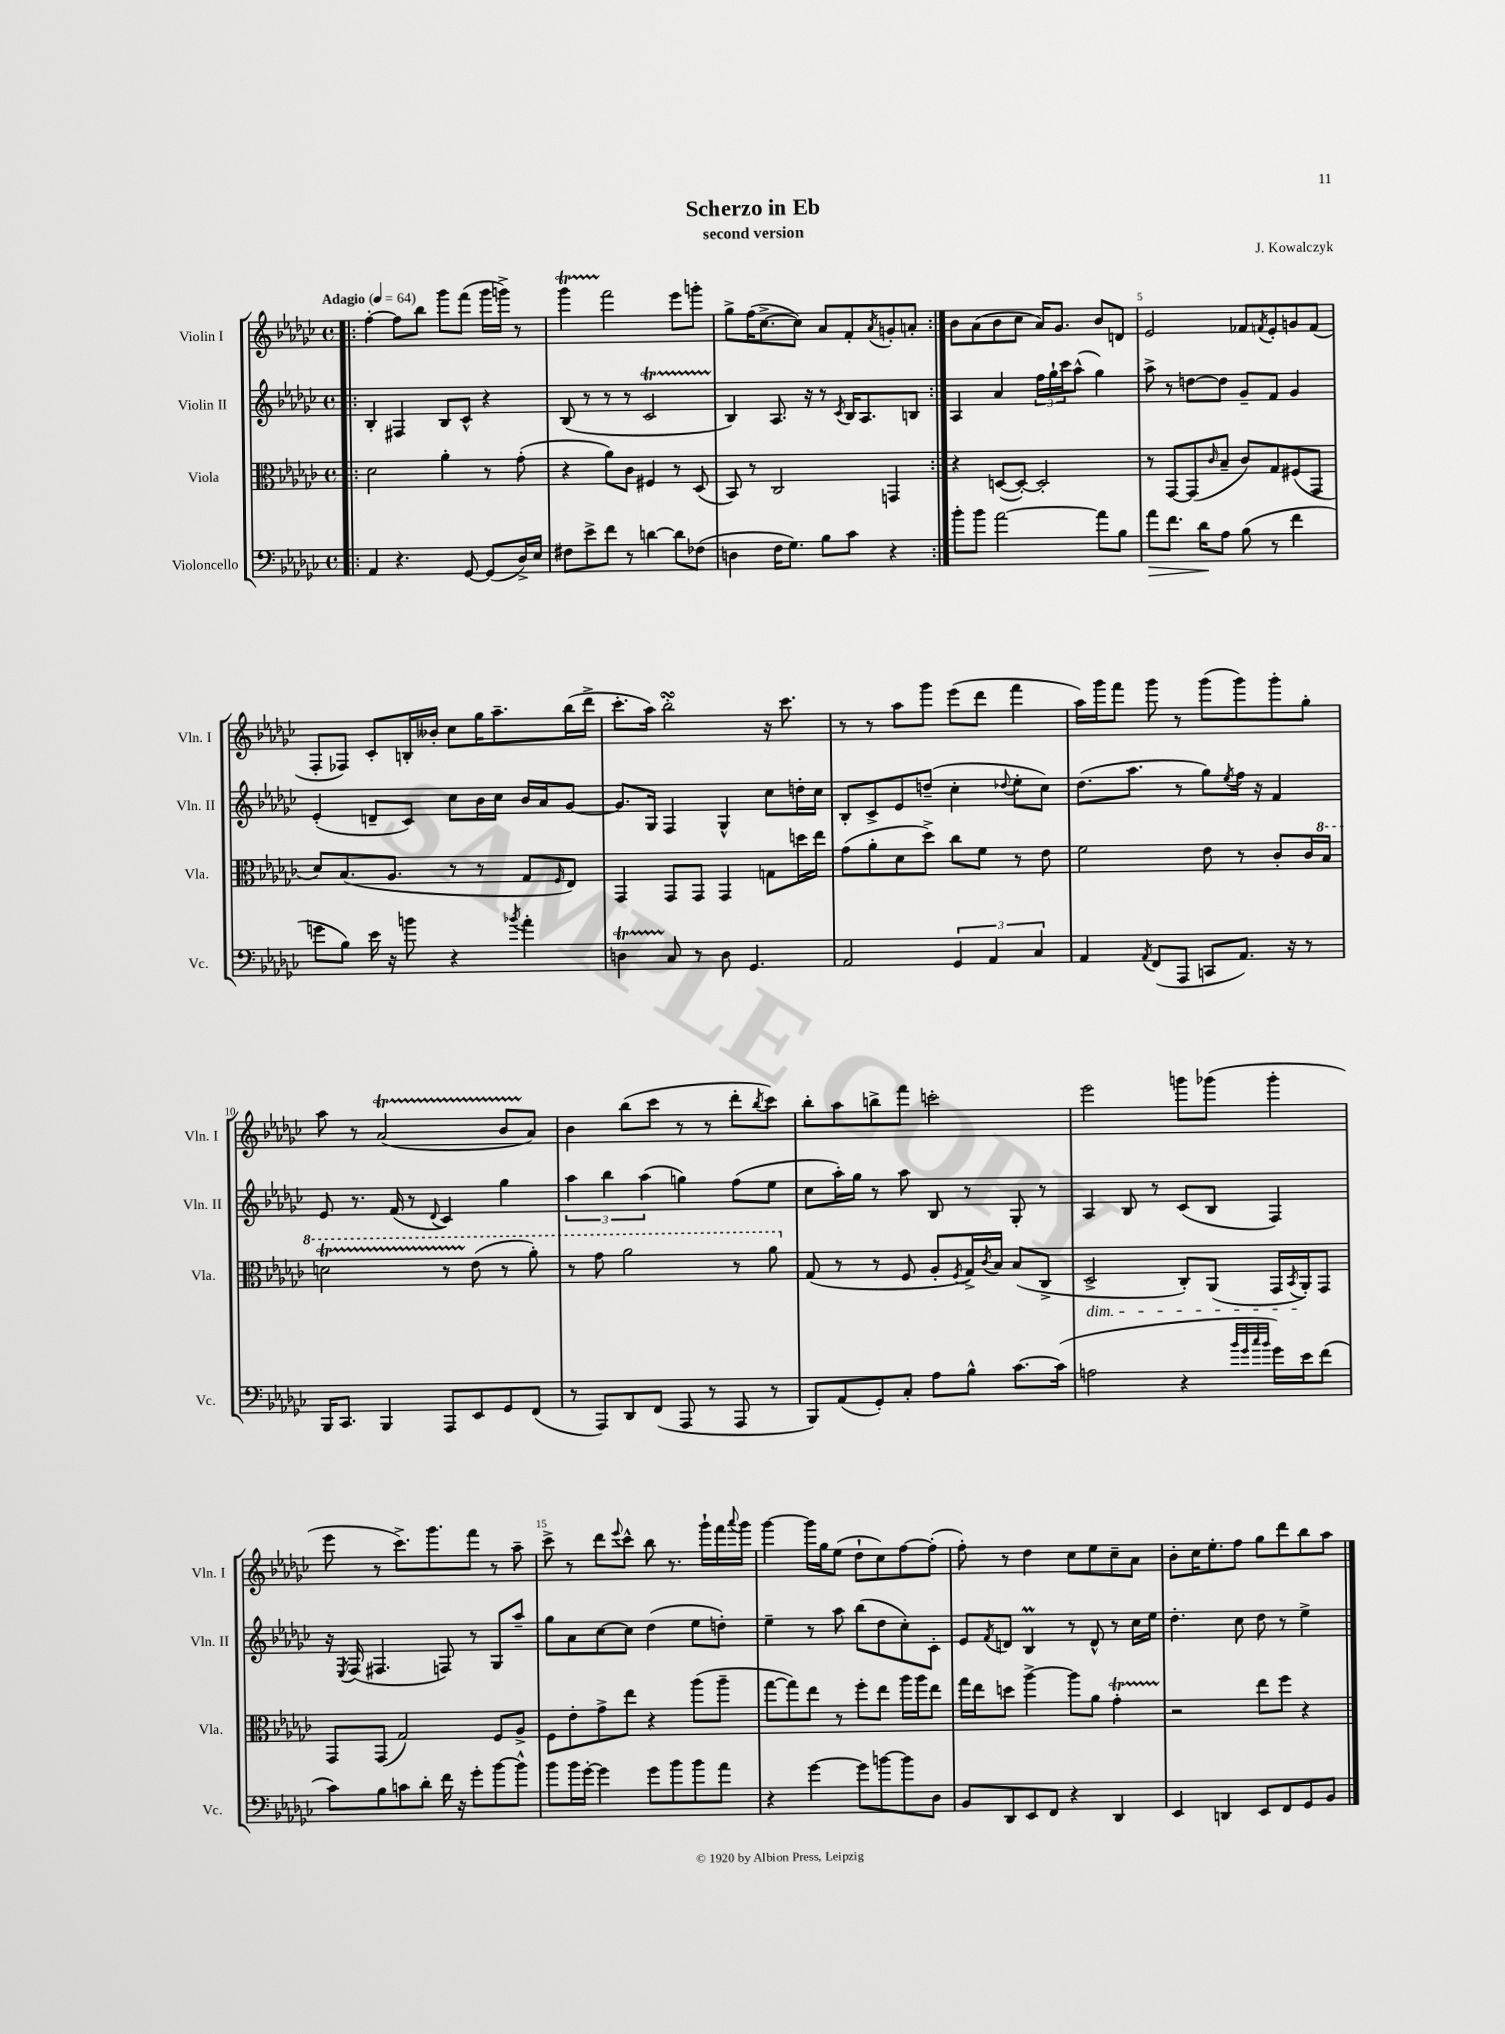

**kern	**dynam	**kern	**kern	**kern
*part4	*part4	*part3	*part2	*part1
*staff4	*staff4	*staff3	*staff2	*staff1
*I"Violoncello	*	*I"Viola	*I"Violin II	*I"Violin I
*I'Vc.	*	*I'Vla.	*I'Vln. II	*I'Vln. I
*clefF4	*	*clefC3	*clefG2	*clefG2
*k[b-e-a-d-g-c-]	*	*k[b-e-a-d-g-c-]	*k[b-e-a-d-g-c-]	*k[b-e-a-d-g-c-]
*M4/4	*	*M4/4	*M4/4	*M4/4
*met(c)	*	*met(c)	*met(c)	*met(c)
*MM64	*	*MM64	*MM64	*MM64
=1!|:	=1!|:	=1!|:	=1!|:	=1!|:
!	!	!	!	!LO:TX:a:B:t=Adagio
4AA-/	.	2d-\	4B-'/	[4ff'\
4.r	.	.	4F#X/	8ff\L]
.	.	.	.	8bb-\J
.	.	4a-'\	8B-/L	8ggg-\L
[8GG-/	.	.	8c-^^/J	(8fff\J
(8GG-/L]	.	8r	4r	16ggg-\LL
.	.	.	.	16gggn^\JJ)
16D-^/L)	.	(8g-'\	.	8r
16E-/JJ	.	.	.	.
=2	=2	=2	=2	=2
8F#X\L	.	4r	(8B-/	4ggg-T\
8e-^\	.	.	8r	.
8f\J	.	8a-\L)	8r	2fff\
8r	.	8c-\J	8r	.
[4dn\	.	4F#X/	2c-T/	.
8d\L]	.	8r	.	8eee-\L
(8F-X\J	.	(8D-/	.	8gggn'\J
=3	=3	=3	=3	=3
4Dn\	.	8BB-/)	4B-/)	8gg-^\L
.	.	8r	.	(16ff\K
.	.	.	.	[8.cc-^\
16F\KL	.	2C-/	8.A-/	.
8.G-\J)	.	.	.	.
.	.	.	.	8cc-\J])
.	.	.	16r	.
8B-\L	.	.	8r	8a-/L
.	.	.	8qc-/	.
8c-\J	.	.	16B-/KL	8f'/
.	.	.	8.A-/	.
.	.	.	.	8qa-/
4r	.	4GGn/	.	8gn'/
.	.	.	8Bn/J	8an'/J
=4:|!	=4:|!	=4:|!	=4:|!	=4:|!
8b-'\L	.	4r	4A-/	8b-\L
8b-\J	.	.	.	(8a-\
[2a-\	.	([8Dn/L	4a-/	8b-\
.	.	8D'/J_)	.	8cc-\J
.	.	2D'/]	24ff\LL	16a-/KL)
.	.	.	24gg-`\	.
.	.	.	.	8.g-/J
.	.	.	24ccc-\J	.
.	.	.	(8aa-^^\J	.
8a-\L]	.	.	4gg-\)	8b-/L
8B-\J	.	.	.	8dn/J
=5	=5	=5	=5	=5
!	!LO:HP:b	!	!	!
8a-\L	>	8r	8aa-^\	2e-/
8.f\J	.	[8GG-/L	8r	.
.	.	(8GG-/]	[8ddn\L	.
16d-\KL	.	.	.	.
.	.	16qqc-/	.	.
8A-\J	]	8B-~/J	8dd\J]	.
(8B-\	.	8c-/L)	8g-~/L	8f-X/L
.	.	.	.	8qfn/
8r	.	8G-/	8f/J	8e-'/
4f\	.	(8F#X/	4g-/	8gn/
.	.	8GG-/J	.	(8f/J
!!LO:LB:g=z
=6	=6	=6	=6	=6
8gn\L	.	8d-/L)	(4e-'/	8F'/L
8B-\J)	.	(8.B-/	.	8F-X/J)
16e-\	.	.	8dn~/L	8c-'/L
16r	.	8.A-/J	.	.
8bn\	.	.	8c-/J)	16Bn'/L
.	.	.	.	16b--X'/JJ
4r	.	8r	8cc-\L	8cc-\L
.	.	8r	16b-\L	16gg-\K
.	.	.	16cc-\JJ	8.aa-~\
8qb-X/	.	.	.	.
4a-'\	.	8G-/L	16b-/LL	.
.	.	.	16a-/J	.
.	.	16qqF/	.	.
.	.	8E-/J)	[8g-/J	(16bb-\L
.	.	.	.	16ddd-^\JJ
=7	=7	=7	=7	=7
4Dnt\	.	4GG-/	8.g-/L]	8.ccc-'\L
.	.	.	16G-/Jk	16aa-\Jk)
8C-/	.	8GG-/L	4F/	2bb-sSsS'\
8r	.	8GG-/J	.	.
8D\	.	4GG-/	4G-^^/	.
4.GG-/	.	.	.	.
.	.	8Gn\L	8cc-\L	16r
.	.	.	.	8.ccc-\
.	.	16ddn\L	16ddn'\L	.
.	.	16ee-\JJ	16cc-\JJ	.
=8	=8	=8	=8	=8
2AA-/	.	(8g-\L	8B-'/L	8r
.	.	8a-'\	8c-^/	8r
.	.	8d-\	8e-/	8aa-\L
.	.	8dd-^\J)	(8ddn~/J	8ggg-\J
6GG-/	.	8cc-\L	4cc-'\	(8eee-\L
.	.	8f\J	.	8ddd-\J
6AA-/	.	.	.	.
.	.	.	8qqdd-X/	.
.	.	8r	8ee-'\L	4fff\
6C-/	.	.	.	.
.	.	8e-\	8cc-\J)	.
=9	=9	=9	=9	=9
4AA-/	.	2f\	(8.dd-\L	16aa-\LL)
.	.	.	.	16ggg-\J
.	.	.	.	8fff\J
.	.	.	8.aa-\J	.
8qAA-/	.	.	.	.
(8FF/L	.	.	.	8ggg-\
8AAA-/J	.	.	8r	8r
8CCn/L	.	8e-\	8gg-\L)	(8ggg-\L
.	.	.	8qee-/	.
8.AA-/J)	.	8r	16ff\Jk	8ggg-\)
.	.	.	16r	.
.	.	8c-'/L	4f/	8ggg-'\
16r	.	.	.	.
8r	.	16c-/L	.	8gg-'\J
*	*	*8va	*	*
.	.	16b-/JJ	.	.
!!LO:LB:g=z
=10	=10	=10	=10	=10
16BBB-/KL	.	2ddnt\	8e-/	8aa-\
8.CC-/J	.	.	.	.
.	.	.	8.r	8r
4BBB-/	.	.	.	(2a-T/
.	.	.	(16f/	.
.	.	.	8r	.
.	.	.	8qqd-/	.
8AAA-/L	.	8r	4c-/)	.
8EE-/	.	(8ee-\	.	.
8GG-/	.	8r	4gg-\	8b-TTT/L
(8FF/J	.	8aa-'\)	.	8a-/J)
=11	=11	=11	=11	=11
8r	.	8r	6aa-\	4b-\
8AAA-/L)	.	8gg-\	.	.
.	.	.	6bb-\	.
8DD-/	.	2aa-\	.	(8bb-\L
.	.	.	(6aa-\	.
(8FF/J	.	.	.	8ccc-\J
8AAA-/	.	.	4ggn\)	8r
8r	.	.	.	8r
8AAA-/	.	8r	(8ff\L	8ddd-'\L
.	.	.	.	8qbb-/
8r	.	8aa-\	8ee-\J	8ccc-\J)
=12	=12	=12	=12	=12
*	*	*X8va	*	*
8BBB-/L)	.	(8G-/	8cc-\L	8bb-'\L
(8AA-/	.	8r	16aa-'\L)	8aa-\
.	.	.	16gg-\JJ	.
8GG-'/)	.	8r	8r	8bbn^\
8C-'/J	.	8F/	8aa-\	8fff\J
8A-\L	.	8A-'/L	8B-/	2cccn'\
.	.	8qF/	.	.
8B-^^\J	.	16G-^/L)	8r	.
.	.	8qc-/	.	.
.	.	16B-/JJ	.	.
[8.c-\L	.	(8B-/L	8G-'/	.
.	.	8C-^/J	8r	.
(16c-\Jk]	.	.	.	.
=13	=13	=13	=13	=13
!	!	!LO:TX:b:i:t=dim.	!	!
2An\	.	2D-^/	4A-/	2eee-\
.	.	.	8B-/	.
.	.	.	8r	.
4r	.	8C-'/L)	(8c-/L	8gggn\L
.	.	(8AA-/J	8B-/J	(8ggg-X\J
32qqb-/LLL	.	.	.	.
32qqg-/	.	.	.	.
32qqcc-/	.	.	.	.
32qqb-/JJJ	.	.	.	.
16g-\LL)	.	16GG-/LL	4F/)	4ggg-'\
.	.	8qBB-/	.	.
16e-\J	.	16AA-'/J)	.	.
(8f\J	.	8GG-/J	.	.
!!LO:LB:g=z
=14	=14	=14	=14	=14
8c-\L)	.	8GG-/L	16r	8eee-\
.	.	.	8qE-/	.
.	.	.	(16F/	.
8B-\	.	(8GG-/J	4.F#X/	8r
8cn\	.	2G-/)	.	8.ccc-^\L)
8d-'\J	.	.	.	.
.	.	.	.	8.ggg-\
16f\	.	.	8Fn/)	.
16r	.	.	.	.
8g-'\L	.	.	8r	8fff\J
[8b-\	.	8F/L	8G-/L	8r
8b-^^\J]	.	8A-^/J	8aa-~/J	8aa-~\
=15	=15	=15	=15	=15
8b-\L	.	8F\L	8gg-\L	8ccc-^\
16b-\L	.	8e-'\	8a-\	8r
[16g-'\JJ	.	.	.	.
4g-\]	.	8g-^\	[8cc-\	8ddd-\L
.	.	.	.	8qqeee-/
.	.	8ee-\J	8cc-\J]	8ccc-^^\J
8g-\L	.	4r	(4dd-\	8bb-\
8b-\	.	.	.	8.r
8b-\	.	(8aa-\L	8ee-\L	.
.	.	.	.	16ggg-`\LL
8a-\J	.	8aa-~\J	8ddn'\J)	16fff\
.	.	.	.	8qqaaa-/
.	.	.	.	16ggg-\JJ
=16	=16	=16	=16	=16
4r	.	[8gg-\L	4ee-~\	[4ggg-\
.	.	8gg-\])	.	.
[4g-\	.	8ee-\J	8r	16ggg-\LL]
.	.	.	.	16gg-\J
.	.	8r	8aa-\	(8ee-\J
8g-\L]	.	8ff'\L	(8bb-\L	8dd-`\L
[8bn\	.	8ee-\J	8dd-\	8cc-\)
8b\]	.	16aa-\LL	8cc-'\)	[8ff\
.	.	16aa-\J	.	.
8D-\J	.	8ee-\J	8c-'\J	(8ff'\J]
=17	=17	=17	=17	=17
8BB-/L	.	16gg-\LL	8e-/L	8ff'\)
.	.	16ee-\J	.	.
.	.	.	8qf/	.
8DD-/	.	8ddn\J	8dn/J	8r
8EE-/	.	[4aa-^\	4B-m/	4dd-\
8FF/J	.	.	.	.
4r	.	8aa-\L]	8r	8cc-\L
.	.	8a-\J	8d^^/	8ee-\
4DD-/	.	4g-T'\	8r	8cc-~\
.	.	.	16cc-\LL	8a-\J
.	.	.	16ee-\JJ	.
=18	=18	=18	=18	=18
4EE-/	.	2r	4.dd-'\	8b-'\L
.	.	.	.	16cc-\K
.	.	.	.	8.ee-'\
4DDn/	.	.	.	.
.	.	.	8cc-\	8ff\J
8EE-/L	.	8ee-\L	8dd-\	8gg-\L
8FF/	.	8ff\J	8r	8ddd-\
8GG-/	.	4r	4ee-^\	8bb-\
8BB-/J	.	.	.	8aa-\J
==	==	==	==	==
*-	*-	*-	*-	*-
